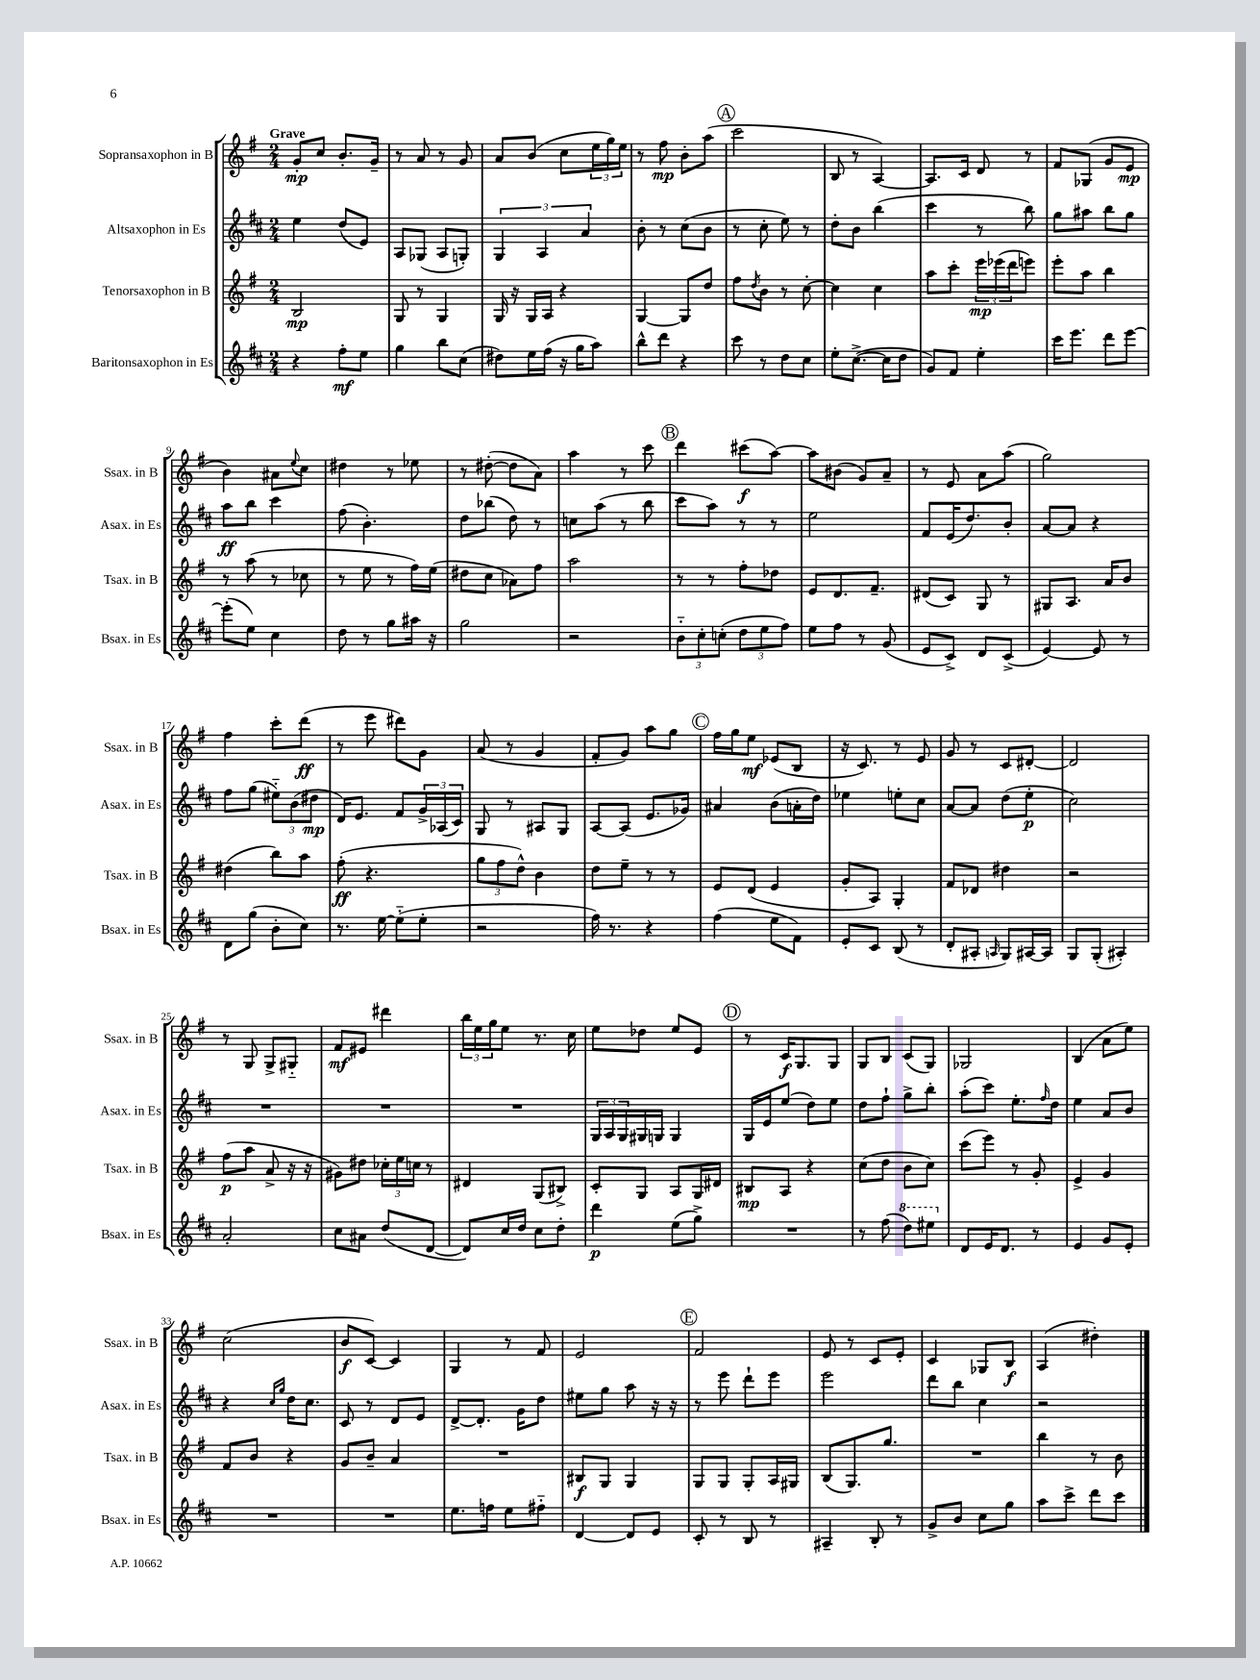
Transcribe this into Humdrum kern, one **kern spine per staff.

**kern	**kern	**kern	**kern
*staff4	*staff3	*staff2	*staff1
*clefG2	*clefG2	*clefG2	*clefG2
*k[f#c#]	*k[f#]	*k[f#c#]	*k[f#]
*M2/4	*M2/4	*M2/4	*M2/4
4r	2B	4ee	8g'
.	.	.	8cc
8ff#'	.	(8dd	8.b'
8ee	.	8e)	.
.	.	.	16g~
=	=	=	=
4gg	8G	8A	8r
.	8r	(8G-	8a
8bb	4G	8A	8r
(8cc#	.	8G')	8g
=	=	=	=
8dd#)	16G	6G	8a
.	16r	.	.
16ee	16G	.	(8b
.	.	6A	.
(16ff#	16A	.	.
16r	4r	.	8cc
16gg	.	.	.
.	.	6a	.
8aa)	.	.	24ee
.	.	.	24gg)
.	.	.	24ee
=	=	=	=
8bb^^	[4G	8b'	8r
8ddd	.	8r	8ff#
4r	8G]	(8cc#	8b'
.	8dd	8b	(8aa
=	=	=	=
8ccc#	8ff#	8r	2ccc
.	8qdd	.	.
8r	8b	8cc#'	.
8dd	8r	8ee)	.
8cc#	[8cc'	8r	.
=	=	=	=
8ee'	4cc]	8dd'	8B
([8.cc#^	.	8b	8r
.	4cc	(4bb	[4A)
16cc#]	.	.	.
8dd	.	.	.
=	=	=	=
8g)	8aa	4ccc#	8.A]
8f#	8ccc'	.	.
.	.	.	16c
4ee'	24eee	8r	8d
.	(24eee-	.	.
.	24ddd	.	.
.	8eee)	8bb)	8r
=	=	=	=
16ccc#	8eee'	8gg	8f#
8.eee	.	.	.
.	8aa	8aa#	(8G-
8ddd	4bb	8bb	8g
[8eee	.	8gg	8e
=	=	=	=
(8eee']	8r	8aa	4b)
8ee)	(8aa	8bb	.
4cc#	8r	4ccc#	8a#
.	.	.	8qqee
.	8cc-	.	8cc
=	=	=	=
8dd	8r	(8ff#	4dd#
8r	8ee	4.b')	.
8gg	8r	.	8r
16aa#	16ff#)	.	8ee-
16r	(16ee	.	.
=	=	=	=
2gg	8dd#	8dd	8r
.	8cc	(8bb-	([8dd#'
.	8a-)	8dd)	8dd#]
.	8ff#	8r	8a)
=	=	=	=
2r	2aa	8cc	4aa
.	.	(8aa	.
.	.	8r	8r
.	.	8bb	8ccc
=	=	=	=
12b'~	8r	8ccc#	4ddd
12cc#'	.	.	.
.	8r	8aa)	.
(12cc'	.	.	.
12dd	8ff#'	8r	(8ccc#
12ee	.	.	.
.	8dd-	8r	[8aa)
12ff#)	.	.	.
=	=	=	=
8ee	8e	2ee	8aa]
8ff#	8.d	.	(8b#
8r	.	.	8g)
.	8.f#~	.	.
(8g	.	.	8a~
=	=	=	=
8e	(8d#	8f#	8r
8c#^)	8c)	(16e	8e
.	.	8.dd)	.
8d	8G	.	8a
(8c#^	8r	8b'	(8aa
=	=	=	=
[4e)	8G#	[8a	2gg)
.	8.A	8a]	.
8e]	.	4r	.
.	16a	.	.
8r	8b	.	.
=	=	=	=
8d	(4dd#	8ff#	4ff#
(8gg	.	(8gg	.
8b'	8bb)	12ee#'~)	8ccc'
.	.	(12b	.
8cc#)	8aa	.	(8ddd
.	.	12dd#	.
=	=	=	=
8.r	(8ff#'	16d)	8r
.	.	8.e	.
.	4.r	.	8eee
[16ee	.	.	.
(8ee'~]	.	8f#	8ddd#)
8ee'	.	24g^	8g
.	.	(24A-	.
.	.	24c#)	.
=	=	=	=
2r	12gg	8G	(8a
.	12ff#	.	.
.	.	8r	8r
.	12dd^^)	.	.
.	4b	8A#	4g
.	.	8G	.
=	=	=	=
16ff#)	8dd	[8A	8f#'
8.r	.	.	.
.	8ee~	(8A]	8g)
4r	8r	8.e	8aa
.	8r	.	8gg
.	.	16g-)	.
=	=	=	=
(4ff#	8e	4a#	16ff#
.	.	.	16gg
.	(8d	.	8ee
8ee	4e	(8b	(8e-
8f#)	.	16a'	8B
.	.	16dd)	.
=	=	=	=
8e'	8g'	4ee-	16r
.	.	.	8.c)
8c#	8A)	.	.
(8B	4G'	8ee'	8r
8r	.	8cc#	8e
=	=	=	=
8d'	8f#	[8a	8g
8A#'	8d-	8a]	8r
16qqA	.	.	.
8G)	4dd#	(8dd	8c
[16A#	.	8ee'	[8d#'
16A#]	.	.	.
=	=	=	=
8G	2r	2cc#)	2d#]
(8G'	.	.	.
4A#')	.	.	.
=	=	=	=
2a'	(8ff#	2r	8r
.	8aa	.	8G
.	8a^	.	8G^
.	16r	.	8G#'~
.	16r	.	.
=	=	=	=
8cc#	8g#)	2r	8f#
8a#	8dd#	.	8e#
(8dd	24cc-'	.	4ddd#
.	24ee	.	.
.	24cc	.	.
[8d	8r	.	.
=	=	=	=
8d])	4d#	2r	24bb
.	.	.	24ee
.	.	.	24gg
16cc#	.	.	8ee
16dd	.	.	.
8cc#	(8G	.	8.r
8dd'	8B#^)	.	.
.	.	.	16cc
=	=	=	=
4ddd	8c'	24G	8ee
.	.	24A	.
.	.	24G	.
.	8G	16G#	8dd-
.	.	16G	.
(8ee	8A	4G	8ee
8gg^)	16G	.	8e
.	16d#	.	.
=	=	=	=
2r	8B#	16G	8r
.	.	16e	.
.	8A	(8ee	16c
.	.	.	8.G
.	4r	8dd)	.
.	.	8ee	8G
=	=	=	=
8r	(8cc	8dd	8G
(8ff#	8dd	8ff#`	8B
8ddd)	8b	8gg^	(8c
8eee#	8cc)	8bb'	8G)
=	=	=	=
8d	(8ccc	(8aa'	2G-
16e	8eee)	8ccc#)	.
8.d	.	.	.
.	8r	8.ee'	.
8r	8g'	.	.
.	.	16qqff#	.
.	.	16dd	.
=	=	=	=
4e	4e^	4ee	(4B
8g	4g	8a	8a
8e'	.	8b	8ee)
=	=	=	=
2r	8f#	4r	(2cc
.	8b	.	.
.	.	16qqcc#	.
.	.	16qqgg	.
.	4r	16dd	.
.	.	8.cc#	.
=	=	=	=
2r	8g	8c#	8b
.	8b~	8r	[8c)
.	4a	8d	4c]
.	.	8e	.
=	=	=	=
8.ee	2r	[8d^	4G
.	.	8.d']	.
16ff	.	.	.
8ee	.	.	8r
.	.	16g	.
8ff#'~	.	8dd	8f#
=	=	=	=
[4d	8B#	8ee#	2e
.	8G	8gg	.
8d]	4G	8aa	.
8e	.	16r	.
.	.	16r	.
=	=	=	=
8c#'	8G	8r	2f#
8r	8G	8eee	.
8B	8G'	8ddd`	.
8r	16A	8eee	.
.	16G#	.	.
=	=	=	=
4A#~	(8B	2eee	8e
.	8.G)	.	8r
8B'	.	.	8c
.	8.gg	.	.
8r	.	.	8e'
=	=	=	=
8g^	2r	8ddd	4c
8b	.	8bb	.
8cc#	.	4cc#	8G-
8gg	.	.	8B
=	=	=	=
8aa	4bb	2r	(4A
8ccc#^	.	.	.
8ddd	8r	.	4dd#')
8ccc#	8b	.	.
==	==	==	==
*-	*-	*-	*-
